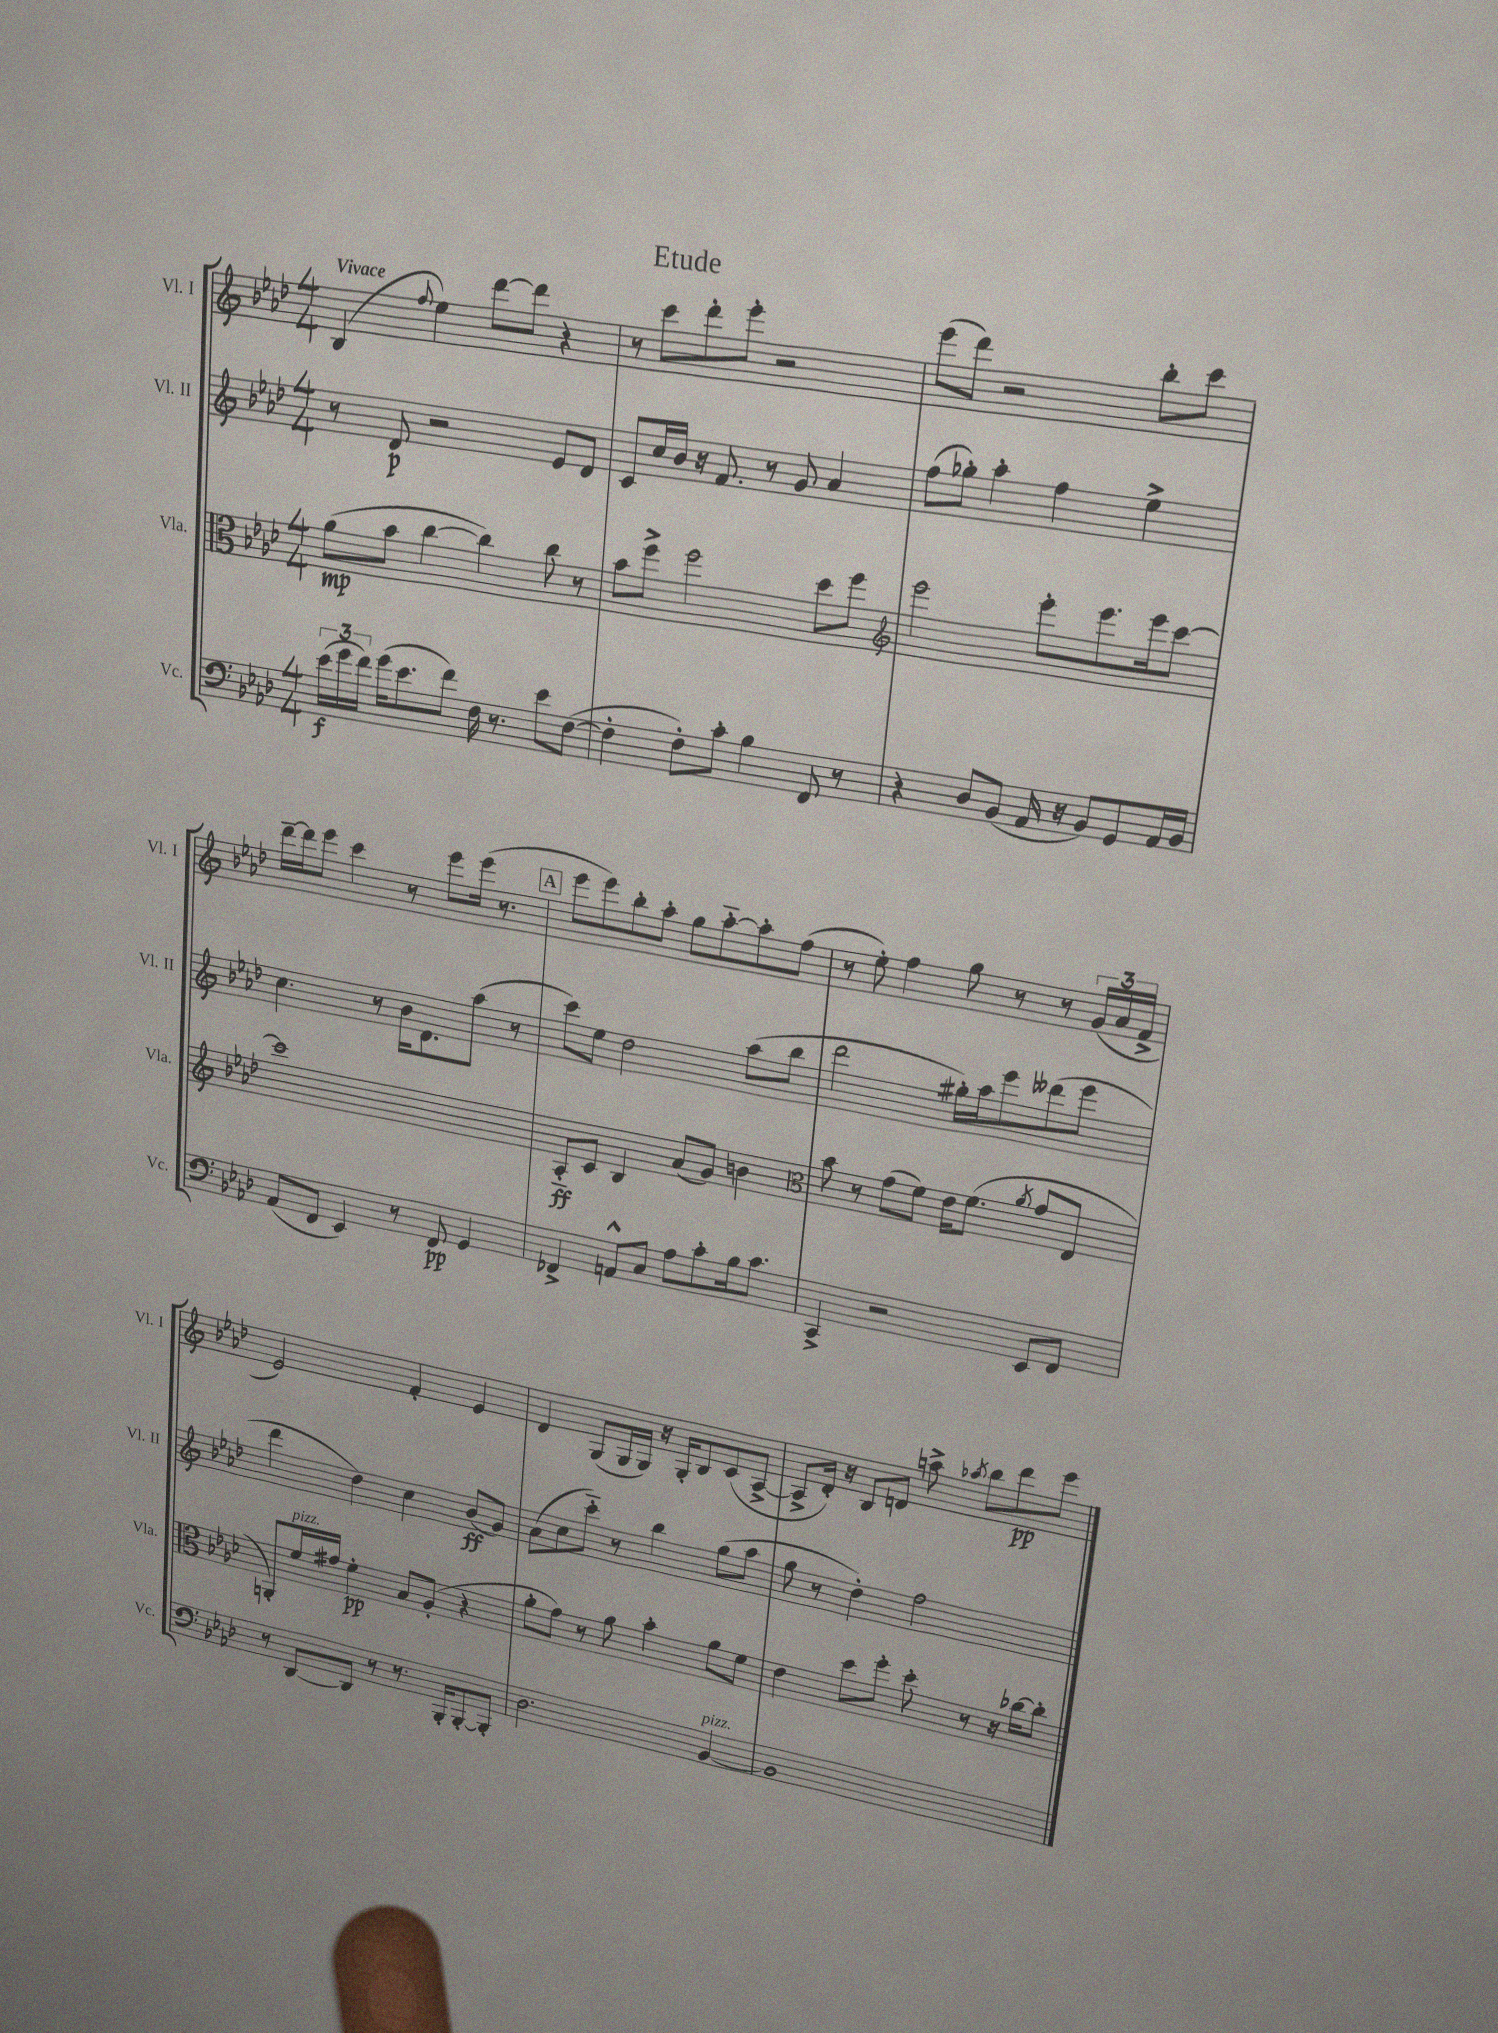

**kern	**dynam	**kern	**dynam	**kern	**dynam	**kern	**dynam
*part4	*part4	*part3	*part3	*part2	*part2	*part1	*part1
*staff4	*staff4	*staff3	*staff3	*staff2	*staff2	*staff1	*staff1
*I"Vc.	*	*I"Vla.	*	*I"Vl. II	*	*I"Vl. I	*
*I'Vc.	*	*I'Vla.	*	*I'Vl. II	*	*I'Vl. I	*
*clefF4	*	*clefC3	*	*clefG2	*	*clefG2	*
*k[b-e-a-d-]	*	*k[b-e-a-d-]	*	*k[b-e-a-d-]	*	*k[b-e-a-d-]	*
*M4/4	*	*M4/4	*	*M4/4	*	*M4/4	*
=1	=1	=1	=1	=1	=1	=1	=1
!	!	!	!	!	!	!LO:TX:a:B:t=Vivace	!
(24e-\LL	f	(8a-\L	mp	8r	.	(4B-/	.
24g\	.	.	.	.	.	.	.
24f\JJ)	.	.	.	.	.	.	.
(16g\KL	.	8b-\J	.	8d-/	p	.	.
8.e-\	.	.	.	.	.	.	.
.	.	.	.	.	.	8qqff/	.
.	.	[4cc\	.	2r	.	4ee-\)	.
8f\J)	.	.	.	.	.	.	.
16F\	.	4cc\])	.	.	.	[8ddd-\L	.
8.r	.	.	.	.	.	.	.
.	.	.	.	.	.	8ddd-\J]	.
8e-\L	.	8cc\	.	8e-/L	.	4r	.
([8F\J	.	8r	.	8d-/J	.	.	.
=2	=2	=2	=2	=2	=2	=2	=2
4F'\]	.	8b-\L	.	8c/L	.	8r	.
.	.	8ff^\J	.	16cc/L	.	8ccc\L	.
.	.	.	.	16b-/JJ	.	.	.
8F'\L)	.	2ff\	.	16r	.	8ddd-'\	.
.	.	.	.	8.f/	.	.	.
8c'\J	.	.	.	.	.	8eee-'\J	.
4B-\	.	.	.	8r	.	2r	.
.	.	.	.	8g/	.	.	.
8FF/	.	8dd-\L	.	4a-/	.	.	.
8r	.	8ff\J	.	.	.	.	.
=3	=3	=3	=3	=3	=3	=3	=3
*	*	*clefG2	*	*	*	*	*
4r	.	2eee-\	.	(8ff\L	.	(8eee-\L	.
.	.	.	.	8gg-X'\J)	.	8ddd-\J)	.
8D-/L	.	.	.	4aa-'\	.	2r	.
(8BB-/J	.	.	.	.	.	.	.
16AA-/	.	8eee-'\L	.	4ff\	.	.	.
16r	.	.	.	.	.	.	.
8BB-/L)	.	8.eee-\	.	.	.	.	.
8GG/	.	.	.	4ee-^\	.	8bb-'\L	.
.	.	16eee-\k	.	.	.	.	.
16AA-/L	.	[8ccc\J	.	.	.	8ccc\J	.
16BB-/JJ	.	.	.	.	.	.	.
!!LO:LB:g=z
=4	=4	=4	=4	=4	=4	=4	=4
(8AA-/L	.	1ccc]	.	4.cc\	.	[16ddd-~\LL	.
.	.	.	.	.	.	16ddd-\J]	.
8FF/J	.	.	.	.	.	8eee-\J	.
4EE-/)	.	.	.	.	.	4ccc\	.
.	.	.	.	8r	.	.	.
8r	.	.	.	16b-\KL	.	8r	.
.	.	.	.	8.d-\	.	.	.
8FF/	pp	.	.	.	.	8eee-\L	.
4GG/	.	.	.	(8aa-\J	.	(16eee-\Jk	.
.	.	.	.	.	.	8.r	.
.	.	.	.	8r	.	.	.
!!LO:REH:place=s1:t=A
=5	=5	=5	=5	=5	=5	=5	=5
4FF-X^/	.	8A-/L	ff	8ccc\L)	.	8eee-\L	.
.	.	8c/J	.	8ee-\J	.	8eee-\)	.
8AAn^^/L	.	4B-/	.	2dd-\	.	8bb-'\	.
8C/J	.	.	.	.	.	8aa-'\J	.
8A-\L	.	(8a-/L	.	.	.	8gg\L	.
8c'\	.	8g/J)	.	.	.	[8aa-\	.
16B-\k	.	4bn\	.	(8aa-\L	.	8aa-'\]	.
8.c\J	.	.	.	.	.	.	.
.	.	.	.	8bb-\J	.	(8ff\J	.
=6	=6	=6	=6	=6	=6	=6	=6
*	*	*clefC3	*	*	*	*	*
4CC^/	.	8b-\	.	2ddd-\	.	8r	.
.	.	8r	.	.	.	8ee-'\)	.
2r	.	(8g\L	.	.	.	4ff\	.
.	.	8f\J)	.	.	.	.	.
.	.	16e-\KL	.	16gg#X'\LL)	.	8gg\	.
.	.	(8.f\J	.	16aa-\J	.	.	.
.	.	.	.	8eee-\	.	8r	.
.	.	8qa-/	.	.	.	.	.
8EE-/L	.	8g/L	.	(8ddd--X\	.	8r	.
8FF/J	.	8E-/J	.	8eee-\J	.	(24g/LL	.
.	.	.	.	.	.	24a-/	.
.	.	.	.	.	.	24f^/JJ	.
!!LO:LB:g=z
=7	=7	=7	=7	=7	=7	=7	=7
8r	.	8AAn'/L)	.	4ddd-\	.	2e-/)	.
!	!	!LO:TX:a:i:t=pizz.	!	!	!	!	!
[8DD-/L	.	16f/L	.	.	.	.	.
.	.	16g#X/JJ	.	.	.	.	.
8DD-/J]	.	4f'\	pp	4dd-\)	.	.	.
8r	.	.	.	.	.	.	.
8.r	.	8B-/L	.	4cc\	.	4f'/	.
.	.	(8A-'/J	.	.	.	.	.
16BBB-'/KL	.	.	.	.	.	.	.
[8BBB-'/	.	4r	.	(8b-/L	ff	4e-/	.
8BBB-'/J]	.	.	.	8g/J)	.	.	.
=8	=8	=8	=8	=8	=8	=8	=8
2.D-\	.	8a-'\L	.	(8a-\L	.	4d-/	.
.	.	8g\J)	.	8cc\	.	.	.
.	.	8r	.	8ccc\J)	.	(8G/L	.
.	.	8a-\	.	8r	.	16G/L	.
.	.	.	.	.	.	16G/JJ)	.
.	.	4b-'\	.	4bb-\	.	16r	.
.	.	.	.	.	.	16G'/KL	.
.	.	.	.	.	.	8B-/	.
!LO:TX:a:i:t=pizz.	!	!	!	!	!	!	!
[4BB-/	.	8a-\L	.	(8gg\L	.	(8c/	.
.	.	8f\J	.	8aa-\J	.	[8A-^/J	.
=9	=9	=9	=9	=9	=9	=9	=9
1BB-]	.	4e-\	.	8gg\	.	8A-^/L]	.
.	.	.	.	8r	.	16d-'/Jk)	.
.	.	.	.	.	.	16r	.
.	.	8dd-\L	.	4dd-'\)	.	8B-/L	.
.	.	8ff'\J	.	.	.	8dn/J	.
.	.	8dd-'\	.	2ff\	.	8aan^\	.
.	.	.	.	.	.	8qaa-X/	.
.	.	8r	.	.	.	8bb-\L	.
.	.	16r	.	.	.	8ddd-\	pp
.	.	[16cc-X\KL	.	.	.	.	.
.	.	8cc-'\J]	.	.	.	8eee-\J	.
==	==	==	==	==	==	==	==
*-	*-	*-	*-	*-	*-	*-	*-
